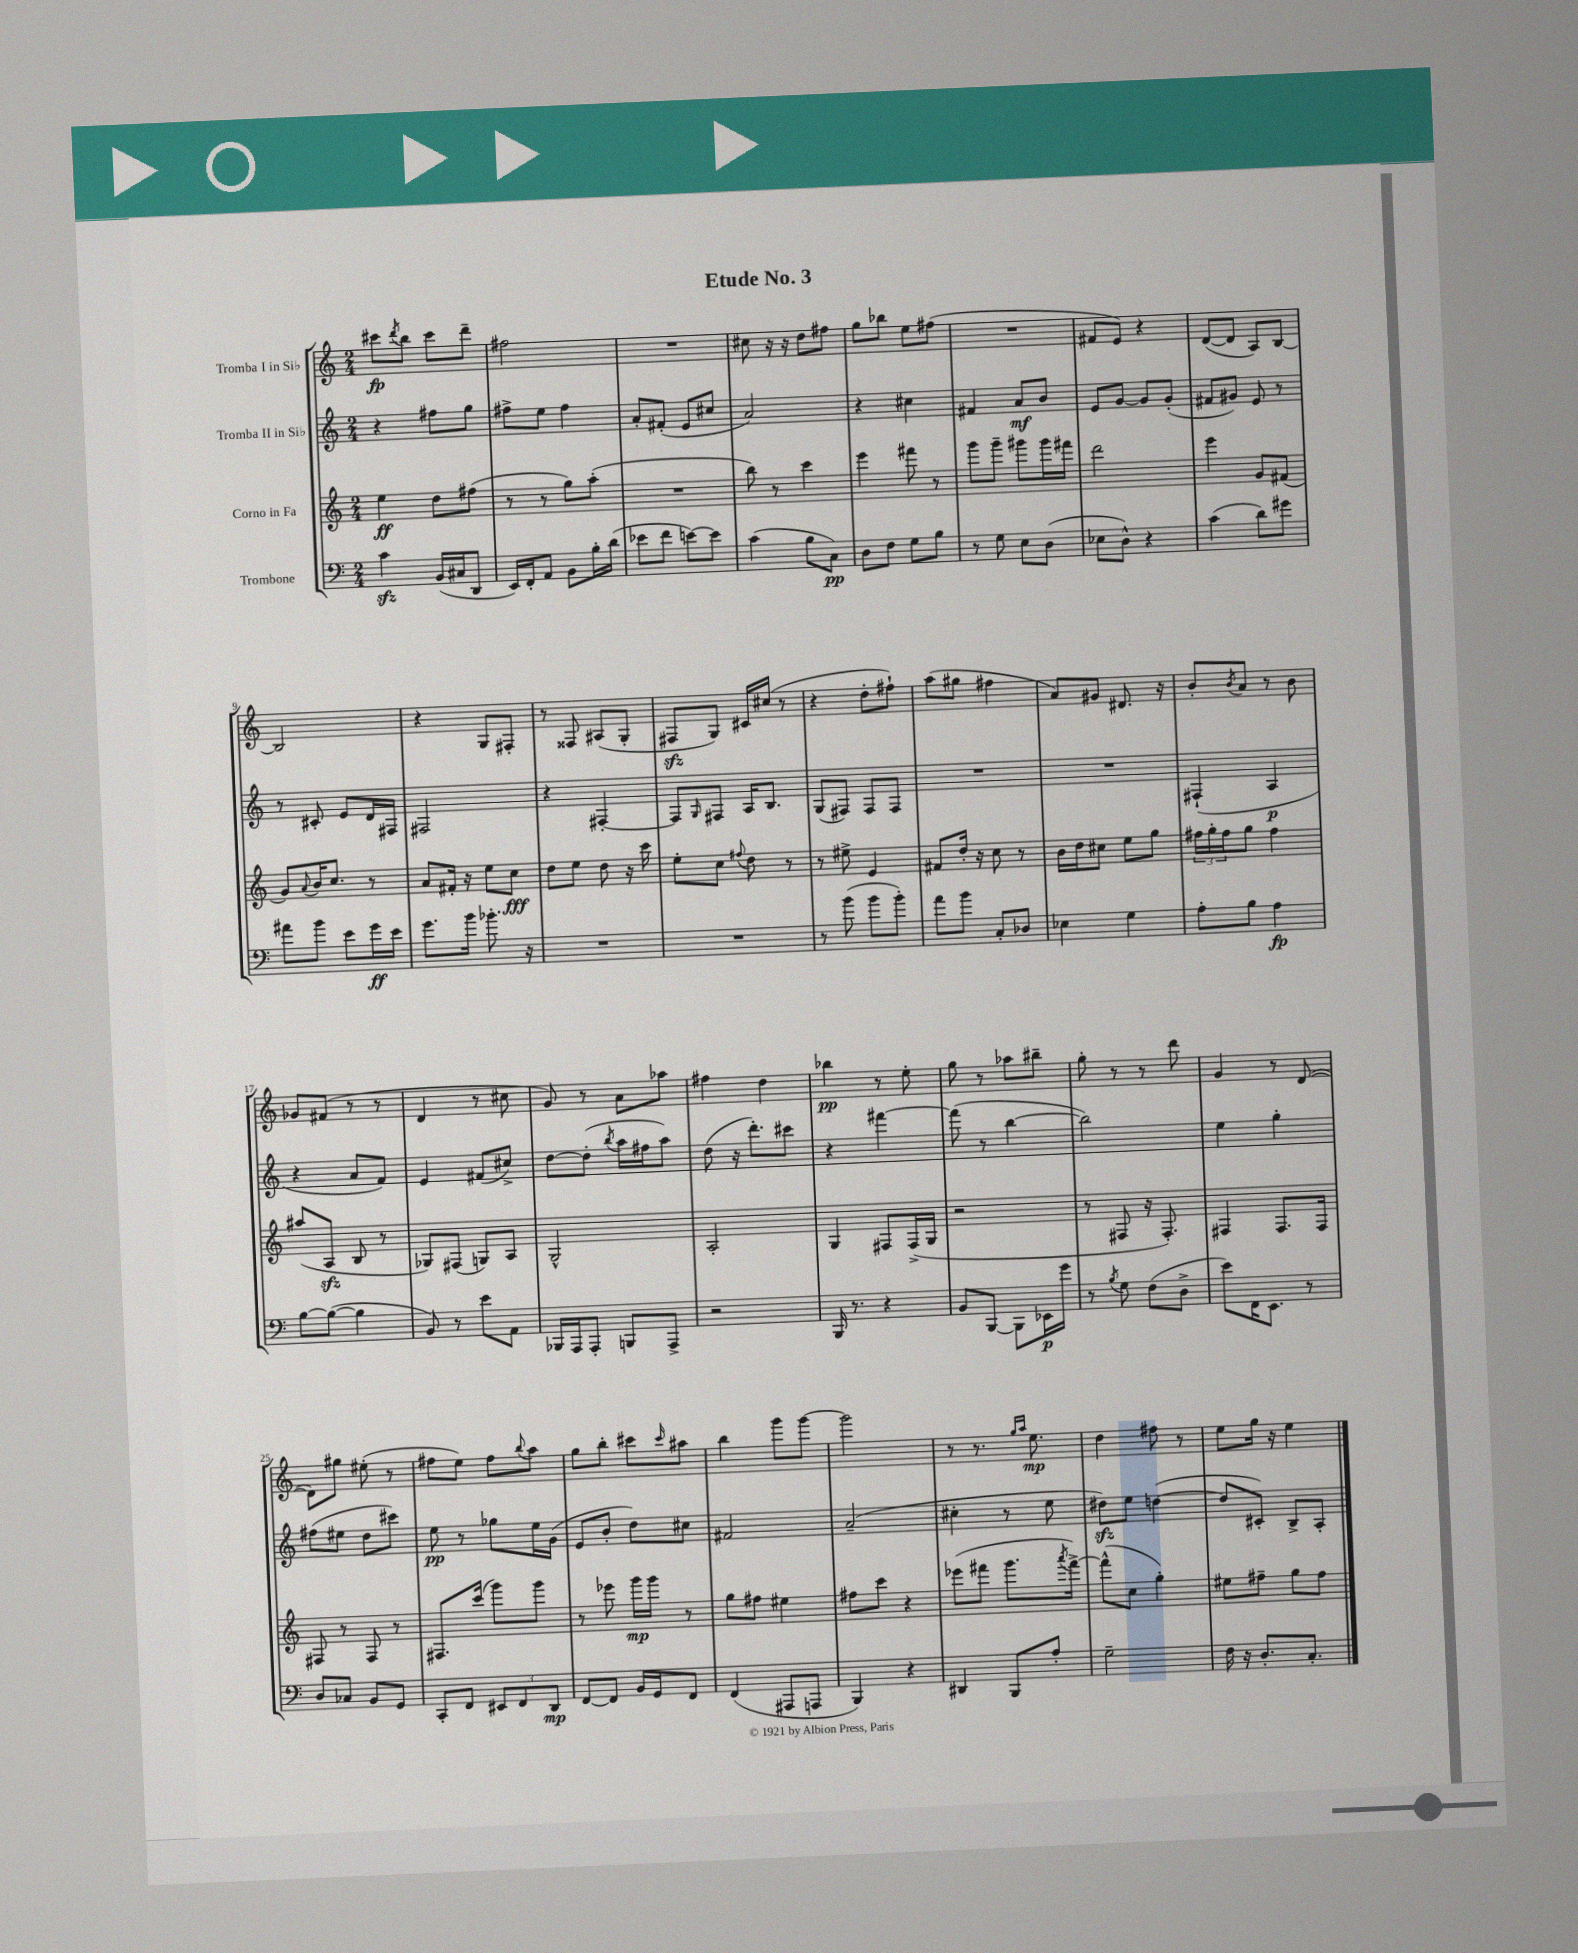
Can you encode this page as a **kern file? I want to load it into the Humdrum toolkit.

**kern	**dynam	**kern	**dynam	**kern	**dynam	**kern	**dynam
*part4	*part4	*part3	*part3	*part2	*part2	*part1	*part1
*staff4	*staff4	*staff3	*staff3	*staff2	*staff2	*staff1	*staff1
*I"Trombone	*	*I"Corno in Fa	*	*I"Tromba II in Si♭	*	*I"Tromba I in Si♭	*
*clefF4	*	*clefG2	*	*clefG2	*	*clefG2	*
*k[]	*	*k[]	*	*k[]	*	*k[]	*
*M2/4	*	*M2/4	*	*M2/4	*	*M2/4	*
=1	=1	=1	=1	=1	=1	=1	=1
4czz\	.	4ee\	ff	4r	.	8ccc#X\L	fp
.	.	.	.	.	.	8qddd/	.
.	.	.	.	.	.	8bb\J	.
(16BB/LL	.	8dd\L	.	8ff#X\L	.	8ccc#\L	.
16C#X/J	.	.	.	.	.	.	.
8DD/J	.	(8ff#X\J	.	8gg\J	.	8ddd~\J	.
=2	=2	=2	=2	=2	=2	=2	=2
16EE/LL)	.	8r	.	8ff#X^\L	.	2ff#X\	.
16FF'/J	.	.	.	.	.	.	.
8AA/J	.	8r	.	8ee\J	.	.	.
8BB\L	.	8gg\L)	.	4ff#\	.	.	.
16B'\L	.	(8aa'\J	.	.	.	.	.
(16d\JJ	.	.	.	.	.	.	.
=3	=3	=3	=3	=3	=3	=3	=3
8e-X\L	.	2r	.	8a'/L	.	2r	.
8f\J	.	.	.	(8f#X'/J	.	.	.
[8en\L)	.	.	.	8e/L	.	.	.
8e\J]	.	.	.	8cc#X/J	.	.	.
=4	=4	=4	=4	=4	=4	=4	=4
(4c\	.	8bb\)	.	2a/)	.	8cc#X\	.
.	.	8r	.	.	.	16r	.
.	.	.	.	.	.	16r	.
8B\L	.	4ccc\	.	.	.	8dd\L	.
8C\J)	pp	.	.	.	.	8ff#X\J	.
=5	=5	=5	=5	=5	=5	=5	=5
8D\L	.	4eee\	.	4r	.	8gg\L	.
8F\J	.	.	.	.	.	8bb-X\J	.
8G\L	.	8fff#X\	.	4cc#X\	.	8ee\L	.
8B\J	.	8r	.	.	.	(8ff#X\J	.
=6	=6	=6	=6	=6	=6	=6	=6
8r	.	8ggg\L	.	4f#X/	.	2r	.
8G\	.	8ggg~\J	.	.	.	.	.
8E\L	.	8ggg#X\L	.	8a/L	mf	.	.
(8D\J	.	16ggg#\L	.	8b/J	.	.	.
.	.	16fff#X\JJ	.	.	.	.	.
=7	=7	=7	=7	=7	=7	=7	=7
8E-X\L	.	2ddd\	.	8e/L	.	8f#X/L	.
8D^^\J)	.	.	.	[8g/J	.	8e/J)	.
4r	.	.	.	8g/L]	.	4r	.
.	.	.	.	(8g'/J	.	.	.
=8	=8	=8	=8	=8	=8	=8	=8
(4c\	.	4eee\	.	8f#X/L	.	([8d/L	.
.	.	.	.	8g#X/J)	.	8d/J]	.
8d\L)	.	8g/L	.	8e/	.	8A/L)	.
8g#X\J	.	(8f#X/J	.	8r	.	[8B/J	.
!!LO:LB:g=z
=9	=9	=9	=9	=9	=9	=9	=9
8a#X\L	.	8g/L)	.	8r	.	2B/]	.
.	.	8qqa/	.	.	.	.	.
8b\J	.	16b/K	.	8c#X'/	.	.	.
.	.	8.cc/J	.	.	.	.	.
8e\L	.	.	.	8e/L	.	.	.
16g\L	ff	8r	.	16d/L	.	.	.
16e\JJ	.	.	.	16F#X/JJ	.	.	.
=10	=10	=10	=10	=10	=10	=10	=10
8.g\L	.	8a/L	.	2F#X/	.	4r	.
.	.	16f#X'/Jk	.	.	.	.	.
16b\Jk	.	16r	.	.	.	.	.
8.b-X'\	.	8ee\L	.	.	.	8G/L	.
.	.	8cc\J	fff	.	.	8F#X'/J	.
16r	.	.	.	.	.	.	.
=11	=11	=11	=11	=11	=11	=11	=11
2r	.	8dd\L	.	4r	.	8r	.
.	.	8ee\J	.	.	.	8F##X/	.
.	.	8dd\	.	[4F#X'/	.	(8A#X/L	.
.	.	16r	.	.	.	8G'/J	.
.	.	16ccc\	.	.	.	.	.
=12	=12	=12	=12	=12	=12	=12	=12
2r	.	8ee'\L	.	8F#/L]	.	8F#Xzz/L	.
.	.	.	.	16qqG/	.	.	.
.	.	8cc\J	.	8F#X/J	.	8G/J)	.
.	.	8qqff#X/	.	.	.	.	.
.	.	8dd\	.	16A/KL	.	16c#X/LL	.
.	.	.	.	8.B/J	.	(16cc#X/JJ	.
.	.	8r	.	.	.	8r	.
=13	=13	=13	=13	=13	=13	=13	=13
8r	.	8r	.	(8G/L	.	4r	.
(8b\	.	8ee#X^\	.	8F#X/J)	.	.	.
8b\L	.	4e/	.	8F#/L	.	8dd'\L	.
8b'\J)	.	.	.	8F#/J	.	8ff#X`\J)	.
=14	=14	=14	=14	=14	=14	=14	=14
8a\L	.	8f#X/L	.	2r	.	(8aa\L	.
8b\J	.	16dd'/Jk	.	.	.	8gg#X\J	.
.	.	16r	.	.	.	.	.
8C'/L	.	8cc\	.	.	.	4ff#X\	.
8D-X/J	.	8r	.	.	.	.	.
=15	=15	=15	=15	=15	=15	=15	=15
4E-X\	.	16b\LL	.	2r	.	8a/L)	.
.	.	16dd\J	.	.	.	.	.
.	.	8cc#X\J	.	.	.	8g#X/J	.
4G\	.	8ee\L	.	.	.	8.d#X/	.
.	.	8gg\J	.	.	.	.	.
.	.	.	.	.	.	16r	.
=16	=16	=16	=16	=16	=16	=16	=16
8A'\L	.	24ff#X\LL	.	(4F#X`/	.	8b'/L	.
.	.	24gg'\	.	.	.	.	.
.	.	24ff#\J	.	.	.	.	.
.	.	.	.	.	.	8qb/	.
8B\J	.	8gg\J	.	.	.	8a/J	.
4A\	fp	4ff#\	.	4A/	p	8r	.
.	.	.	.	.	.	8b\	.
!!LO:LB:g=z
=17	=17	=17	=17	=17	=17	=17	=17
[8B\L	.	(8aa#X/L	.	4r	.	8g-X/L	.
(8B\J_	.	8Azz/J	.	.	.	(8f#X/J	.
4B\]	.	8B/	.	8a/L	.	8r	.
.	.	8r	.	8f/J)	.	8r	.
=18	=18	=18	=18	=18	=18	=18	=18
8BB/)	.	8G-X/L)	.	4e/	.	4d/	.
8r	.	(8F#X/J	.	.	.	.	.
8e\L	.	8Gn/L)	.	(8f#X/L	.	8r	.
8AA\J	.	8A/J	.	8cc#X^/J)	.	8cc#X\	.
=19	=19	=19	=19	=19	=19	=19	=19
16BBB-X/LL	.	2G^^/	.	[8dd\L	.	8g/)	.
16AAA/J	.	.	.	.	.	.	.
8AAA'/J	.	.	.	(8dd'\J]	.	8r	.
.	.	.	.	8qbb/	.	.	.
8BBBn/L	.	.	.	16aa\LL	.	8a\L	.
.	.	.	.	16ff#X\J	.	.	.
8AAA^/J	.	.	.	8aa\J)	.	8aa-X\J	.
=20	=20	=20	=20	=20	=20	=20	=20
2r	.	2A'/	.	(8dd\	.	4ff#X\	.
.	.	.	.	16r	.	.	.
.	.	.	.	8.ddd'\L)	.	.	.
.	.	.	.	.	.	4dd\	.
.	.	.	.	8ccc#X\J	.	.	.
=21	=21	=21	=21	=21	=21	=21	=21
16BBB/	.	4G/	.	4r	.	4bb-X\	pp
8.r	.	.	.	.	.	.	.
4r	.	8F#X/L	.	[4fff#X\	.	8r	.
.	.	(16F#^/L	.	.	.	8ee'\	.
.	.	16G/JJ	.	.	.	.	.
=22	=22	=22	=22	=22	=22	=22	=22
8BB/L	.	2r	.	(8fff#\]	.	8gg\	.
[8BBB/J	.	.	.	8r	.	8r	.
8BBB\L]	.	.	.	[4bb\	.	8aa-X\L	.
16EE-X\L	p	.	.	.	.	8bb#X~\J	.
16g\JJ	.	.	.	.	.	.	.
=23	=23	=23	=23	=23	=23	=23	=23
8r	.	8r	.	2bb\])	.	8gg'\	.
8qB/	.	.	.	.	.	.	.
8G\	.	8F#X/	.	.	.	8r	.
(8F\L	.	16r	.	.	.	8r	.
.	.	8.F#'/)	.	.	.	.	.
8D^\J	.	.	.	.	.	8ddd\	.
=24	=24	=24	=24	=24	=24	=24	=24
8e\L)	.	4F#X/	.	4ee\	.	4g/	.
16FF\K	.	.	.	.	.	.	.
8.EE\J	.	.	.	.	.	.	.
.	.	8.F#/L	.	4gg'\	.	8r	.
8r	.	.	.	.	.	([8d/	.
.	.	16F#/Jk	.	.	.	.	.
!!LO:LB:g=z
=25	=25	=25	=25	=25	=25	=25	=25
8D/L	.	8F#X/	.	(8ff#X\L	.	8d\L])	.
8C-X/J	.	8r	.	8ee#X\J	.	8gg#X\J	.
8BB/L	.	8F#/	.	8dd\L	.	(8ee#X'\	.
8GG/J	.	8r	.	8ccc#X\J)	.	8r	.
=26	=26	=26	=26	=26	=26	=26	=26
8CC'/L	.	8.F#X/L	.	8ee\	pp	8ff#X\L	.
8FF/J	.	.	.	8r	.	8ee\J)	.
.	.	(16ccc/Jk	.	.	.	.	.
12EE#X/L	.	8ggg\L)	.	8gg-X\L	.	8ff#\L	.
12FF/	.	.	.	.	.	.	.
.	.	.	.	.	.	8qqbb/	.
.	.	8ggg\J	.	16ee\L	.	8aa\J	.
12DD/J	mp	.	.	.	.	.	.
.	.	.	.	(16g\JJ	.	.	.
=27	=27	=27	=27	=27	=27	=27	=27
[8FF/L	.	8r	.	8e/L	.	8gg\L	.
8FF/J]	.	8eee-X\	.	8b'/J	.	8bb'\J	.
16BB/LL	.	16ggg\LL	mp	8dd\L)	.	8ccc#X\L	.
16GG/J	.	16ggg\JJ	.	.	.	.	.
.	.	.	.	.	.	16qqccc#/	.
8FF/J	.	8r	.	8cc#X\J	.	8aa#X\J	.
=28	=28	=28	=28	=28	=28	=28	=28
(4FF/	.	8gg\L	.	2f#X/	.	4bb\	.
.	.	8ff#X\J	.	.	.	.	.
8AAA#X/L	.	4ee#X\	.	.	.	8ggg\L	.
8AAAn/J	.	.	.	.	.	[8ggg\J	.
=29	=29	=29	=29	=29	=29	=29	=29
4BBB/)	.	8ff#X\L	.	(2a~/	.	2ggg\]	.
.	.	8ccc\J	.	.	.	.	.
4r	.	4r	.	.	.	.	.
=30	=30	=30	=30	=30	=30	=30	=30
4DD#X/	.	(8eee-X\L	.	4cc#X'\	.	8r	.
.	.	8fff#X\J	.	.	.	8.r	.
8BBB/L	.	8.ggg\L	.	8r	.	.	.
.	.	.	.	.	.	16qqgg/LL	.
.	.	.	.	.	.	16qqaa/JJ	.
.	.	.	.	.	.	8.ee\	mp
8A'/J	.	.	.	8ee\	.	.	.
.	.	8qaaa/	.	.	.	.	.
.	.	[16fff#^\Jk)	.	.	.	.	.
=31	=31	=31	=31	=31	=31	=31	=31
2G~\	.	(8fff#^^\L]	.	8dd#Xzz\L)	.	4dd\	.
.	.	8cc\J	.	8ee\J	.	.	.
.	.	4gg'\)	.	([4ddn\	.	8ff#X\	.
.	.	.	.	.	.	8r	.
=32	=32	=32	=32	=32	=32	=32	=32
16F\	.	8ee#X\L	.	8dd/L]	.	8ee\L	.
16r	.	.	.	.	.	.	.
8.D'/L	.	8ff#X~\J	.	8c#X'/J)	.	16gg\Jk	.
.	.	.	.	.	.	16r	.
.	.	8gg\L	.	8B^/L	.	4ee\	.
8.C'/J	.	.	.	.	.	.	.
.	.	8ff#\J	.	8A'/J	.	.	.
==	==	==	==	==	==	==	==
*-	*-	*-	*-	*-	*-	*-	*-
